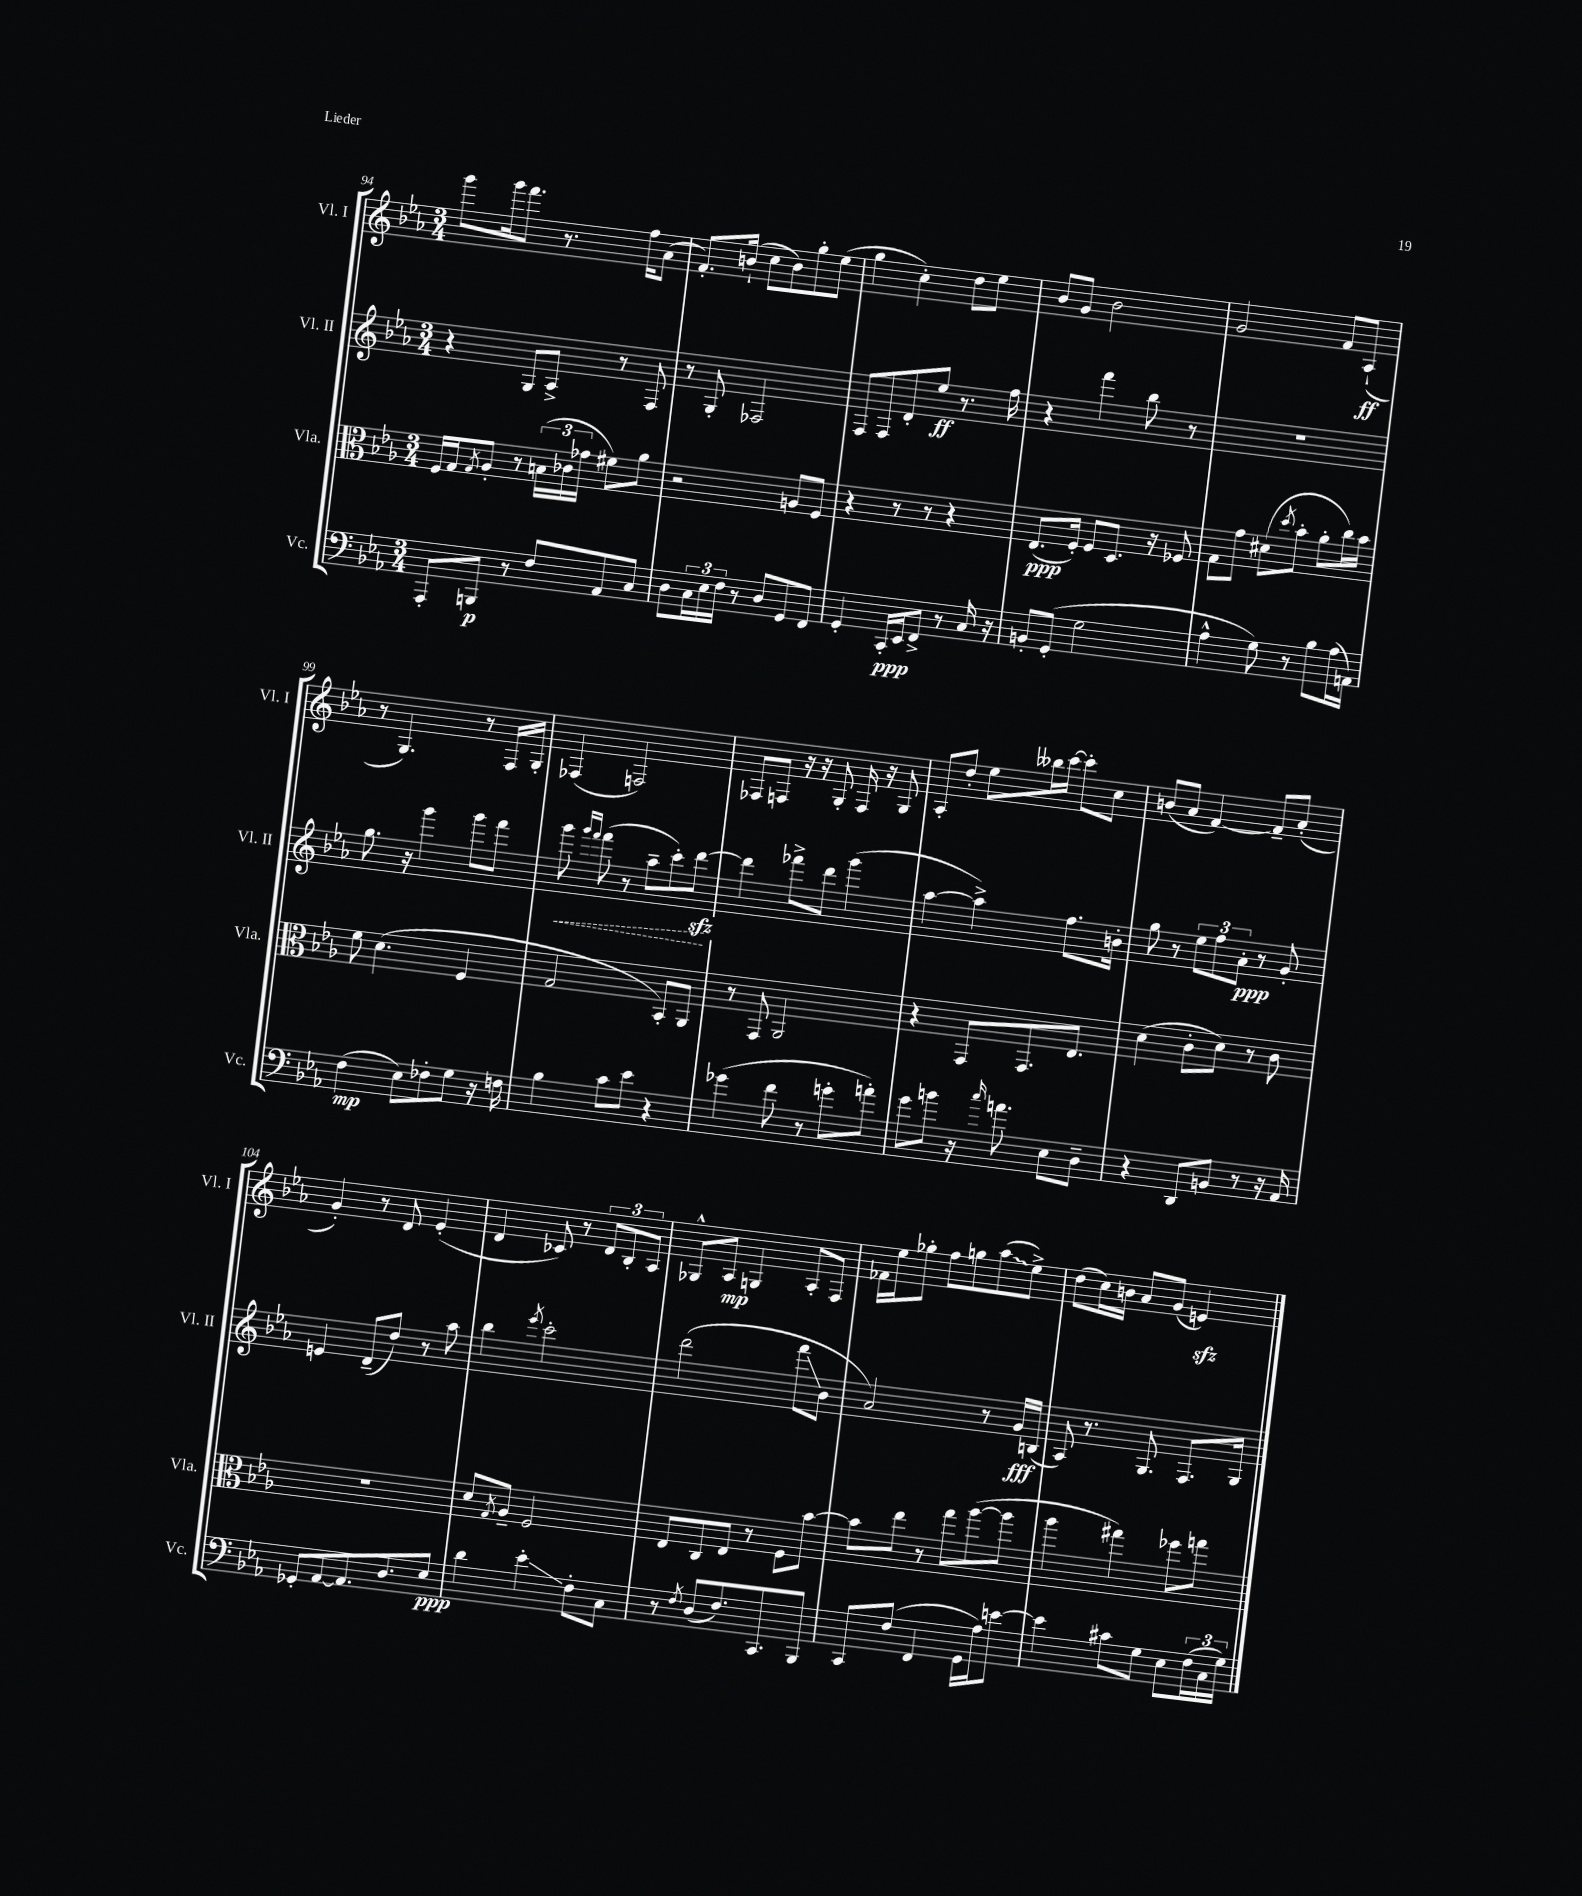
<<
\new StaffGroup <<
\new Staff = "s0" \with { instrumentName = "Vl. I" shortInstrumentName = "Vl. I" } {
    \clef treble \key ees \major \numericTimeSignature \time 3/4
    g'''8 g'''16 f'''8. r8. f''16 aes'8( |
    f'8.-.) b'16-!( c''8 b'8) g''8-. ees''8( |
    g''4 c''4-.) d''8 ees''8 |
    bes'8 g'8 bes'2 |
    g'2 f'8 aes8-!\ff( |
    r8 g4.) r8 f16 g16-. |
    fes4( f2) |
    fes8 f8 r16 r16 g8-. f16 r16 g8 |
    aes8-. d''8-. ees''8 beses''16 c'''16~ c'''8-. c''8 |
    b'8( aes'8 f'4~) f'8-- aes'8-.( |
    g'4-.) r8 d'8 ees'4-.( |
    d'4 ces'8) r8 \tuplet 3/2 { d'8 bes8-. aes8 } |
    ges8-^ aes8\mp g4 aes8-. f8 |
    fes'16 ees''16 ges''8-. f''8 g''8 \once \override Glissando.style = #'zigzag aes''8\glissando( ees''8->) |
    d''8( c''16) b'16 aes'8 g'8( e'4\sfz) \bar "|." |
}
\new Staff = "s1" \with { instrumentName = "Vl. II" shortInstrumentName = "Vl. II" } {
    \clef treble \key ees \major \numericTimeSignature \time 3/4
    r4 g8 aes8-> r8 f8 |
    r8 g8-. fes2 |
    f8 f8 d'8-. ees''8\ff r8. f''16 |
    r4 f'''4 bes''8 r8 |
    R2. |
    g''8. r16 g'''4 g'''8 f'''8 |
    \once \override Hairpin.style = #'dashed-line g'''8\< \grace { g'''16 f'''16 } f'''8( r8 aes''8-- c'''8-.) d'''8~\sfz\! |
    d'''4 fes'''8-> d'''8 g'''4( |
    aes''4~ aes''4->) f''8. b'16-. |
    g''8 r8 \tuplet 3/2 { ees''8 f''8 aes'8-.\ppp } r8 g'8-. |
    e'4 d'8--( d''8) r8 aes''8 |
    bes''4 \acciaccatura { ees'''8 } c'''2-. |
    d'''2( f'''8\glissando bes'8 |
    aes'2) r8 g'16\fff b16( |
    aes8) r8. g8. f8. g16 \bar "|." |
}
\new Staff = "s2" \with { instrumentName = "Vla." shortInstrumentName = "Vla." } {
    \clef alto \key ees \major \numericTimeSignature \time 3/4
    f16 g16 \acciaccatura { g8 } aes8-. r8 \tuplet 3/2 { b16( ces'16 ges'16 } fis'8) aes'8 |
    r2 a8 f8 |
    r4 r8 r8 r4 |
    ees8.\ppp( f16-.) f8 d8. r16 fes8 |
    g8 g'8 dis'8( \acciaccatura { d''8 } bes'8-. aes'8-. c''16) bes'16 |
    f'8 d'4.( f4 |
    g2 bes,8-.) aes,8 |
    r8 g,8 aes,2 |
    r4 g,8 g,8. ees8. |
    d'4( c'8-. d'8) r8 c'8 |
    R2. |
    d'8 \acciaccatura { g8 } aes8-- f2 |
    ees8 c8 ees8 r8 f8 bes'8~ |
    bes'8 ees''8 r8 g''8 aes''8~( aes''8 |
    aes''4 gis''4) fes''8 g''8 \bar "|." |
}
\new Staff = "s3" \with { instrumentName = "Vc." shortInstrumentName = "Vc." } {
    \clef bass \key ees \major \numericTimeSignature \time 3/4
    aes,,8-. b,,8\p r8 f8 aes,8 c8 |
    d8 \tuplet 3/2 { c16 ees16 f16 } r8 d8 g,8 f,8 |
    g,4-. c,16-.\ppp ees,16 f,8-> r8 c16 r16 |
    b,8-. g,8-.( g2 |
    aes4-^ g8) r8 bes8 aes16( a,16) |
    f4\mp( ees8) fes8-. g8 r16 f16 |
    bes4 c'8 ees'8 r4 |
    ges'4( f'8 r8 g'8-. a'8-.) |
    g'8 b'8 r16 \grace { c''16 } a'8. ees8 d8-- |
    r4 d,8 b,8 r8 r16 aes,16 |
    ges,8-. aes,8~ aes,8. d8. ees8\ppp |
    d'4 ees'4-.\glissando f8-. c8 |
    r8 \acciaccatura { f8 } d8( f8.) c,8. bes,,8 |
    c,8 f8( f,4 g,16 aes16) e'8~ |
    e'4 cis'8 g8 ees8 \tuplet 3/2 { f16( c16 g16) } \bar "|." |
}
>>
>>
\layout { \context { \Score currentBarNumber = #94 } }
